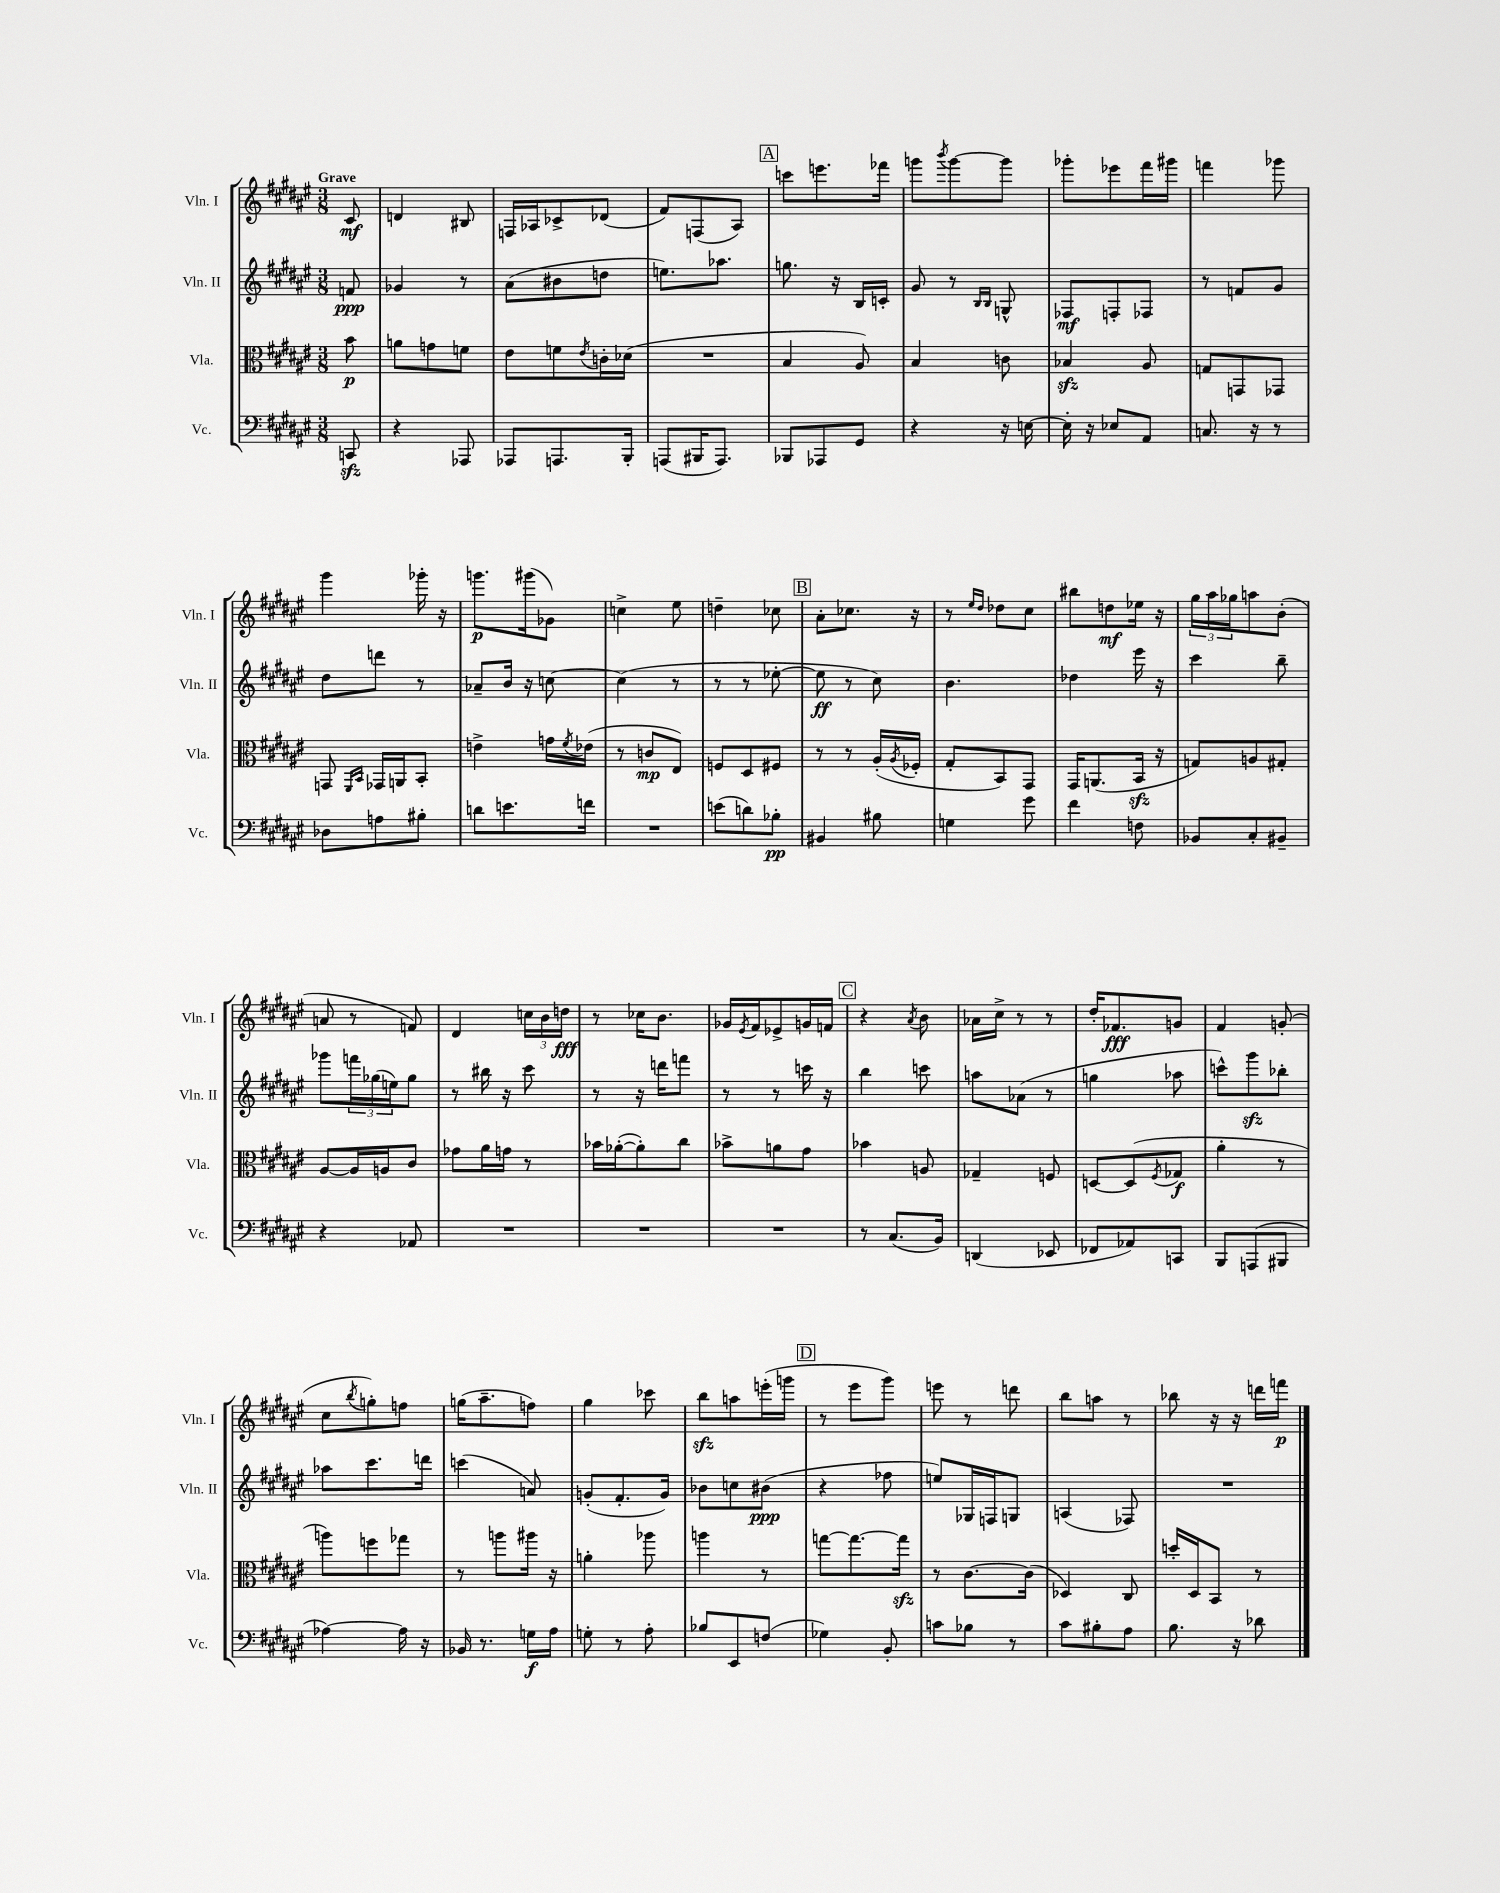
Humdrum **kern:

**kern	**kern	**kern	**kern
*staff4	*staff3	*staff2	*staff1
*clefF4	*clefC3	*clefG2	*clefG2
*k[f#c#g#d#a#e#]	*k[f#c#g#d#a#e#]	*k[f#c#g#d#a#e#]	*k[f#c#g#d#a#e#]
*M3/8	*M3/8	*M3/8	*M3/8
8CC	8b	8f	8c#
=	=	=	=
4r	8a	4g-	4d
.	8g	.	.
8AAA-	8f	8r	8B#
=	=	=	=
8AAA-	8e#	(8a#	16F
.	.	.	16A-
8.AAA	8f	8b#	8c-^
.	8qe#	.	.
.	16c'	8dd	(8d-
16BBB'	(16d-	.	.
=	=	=	=
(8AAA	4.r	8.ee)	8f#)
16BBB#	.	.	(8F
8.AAA)	.	8.aa-	.
.	.	.	8A#)
=	=	=	=
8BBB-	4B	8.gg	8ccc
8AAA-	.	.	8.eee
.	.	16r	.
8GG#	8A#)	16B	.
.	.	16c'	16fff-
=	=	=	=
4r	4B	8g#	8ggg
.	.	.	8qbbb
.	.	8r	[8ggg
.	.	16qqB	.
.	.	16qqB	.
16r	8c	8G^^	8ggg]
[16E	.	.	.
=	=	=	=
16E']	4B-	8F-	8ggg-'
16r	.	.	.
8E-	.	8F'	8eee-
8AA#	8A#	8F-	16fff#
.	.	.	16ggg#
=	=	=	=
8.C	8G	8r	4fff
.	8GG	8f	.
16r	.	.	.
8r	8GG-	8g#	8ggg-
=	=	=	=
8D-	8GG	8dd#	4ggg#
.	16qqFF#	.	.
.	16qqBB	.	.
8A	16GG-	8ddd	.
.	16AA	.	.
8B#'	8BB'	8r	16ggg-'
.	.	.	16r
=	=	=	=
8d	4e^	8a-~	8.ggg
8.e	.	16b	.
.	.	16r	(16ggg#
.	16g	[8cc	8g-)
.	8qf#	.	.
16f	(16e-	.	.
=	=	=	=
4.r	8r	(4cc]	4cc^
.	8c	.	.
.	8E#)	8r	8ee#
=	=	=	=
(8e	8F	8r	4dd~
8d)	8D#	8r	.
8B-'	8F#	[8ee-'	8cc-
=	=	=	=
4BB#	8r	8ee-]	8a#'
.	8r	8r	8.cc-
8B#	(16A#'	8cc#)	.
.	8qA#	.	.
.	16F-'	.	16r
=	=	=	=
4G	8G#'	4.b	8r
.	.	.	16qqee#
.	.	.	16qqdd#
.	8BB)	.	8dd-
8g#	8GG#	.	8cc#
=	=	=	=
4f#	16GG#	4dd-	8bb#
.	(8.AA	.	.
.	.	.	8dd
8F	16BB	16eee#	16ee-
.	16r	16r	16r
=	=	=	=
8BB-	8G)	4ccc#	24gg#
.	.	.	24aa#
.	.	.	24gg-
8C#'	8A	.	8aa
8BB#~	8G#'	8bb~	(8b'
=	=	=	=
4r	[8A#	8ggg-	8a
.	16A#]	24fff	8r
.	.	(24gg-	.
.	16A	.	.
.	.	24ee)	.
8AA-	8c#	8gg-	8f)
=	=	=	=
4.r	8g-	8r	4d#
.	16a#	16bb#	.
.	16g	16r	.
.	8r	8ccc#	24cc
.	.	.	24b
.	.	.	24dd
=	=	=	=
4.r	16b-	8r	8r
.	([16a-'	.	.
.	8a-'])	16r	16cc-
.	.	16ddd	8.b
.	8cc#	8fff	.
=	=	=	=
4.r	8b-^	8r	16g-
.	.	.	8qe#
.	.	.	16f#
.	8a	8r	8e-^
.	8g#	16ccc	16g
.	.	16r	16f
=	=	=	=
8r	4b-	4bb	4r
(8.C#	.	.	.
.	.	.	8qa#
.	8A	8ccc	8b
16BB)	.	.	.
=	=	=	=
(4DD	4G-~	8aa	16a-
.	.	.	16cc#^
.	.	(8a-	8r
8EE-	8F	8r	8r
=	=	=	=
8FF-	[8D	4gg	16dd#'
.	.	.	8.f-
8AA-)	(8D]	.	.
.	8qF#	.	.
8CC	8G-	8aa-	8g
=	=	=	=
8BBB	4a#'	8ccc^^)	4f#
(8AAA	.	8ggg#	.
8BBB#	8r	8bb-'	(8g'
=	=	=	=
[4A-)	8aa)	8aa-	8cc#
.	.	.	8qbb
.	8ff	8.ccc#	8gg')
16A-]	8gg-	.	8ff
16r	.	16ddd	.
=	=	=	=
16BB-	8r	(4ccc	(16gg
8.r	.	.	8.aa#~
.	8aa	.	.
16G	16aa#	8a)	8ff)
16A#	16r	.	.
=	=	=	=
8G'	4a'	(8g'	4gg#
8r	.	8.f#'	.
8A#'	8aa-	.	8ccc-
.	.	16g)	.
=	=	=	=
8B-	4aa	8b-	8bb
8EE#	.	8cc	8aa
(8F	8r	(8b#	(16eee'
.	.	.	16ggg
=	=	=	=
4G-)	[8gg	4r	8r
.	8.gg_	.	8eee#
8BB'	.	8ff-	8ggg#)
.	16gg]	.	.
=	=	=	=
8c	8r	8ee)	8eee
8B-	[8.c#	16G-	8r
.	.	16F	.
8r	.	8G	8ddd
.	(16c#]	.	.
=	=	=	=
8c#	4D-)	(4A	8bb
8B#'	.	.	8aa
8A#	8C#	8F-)	8r
=	=	=	=
8.B	16dd'	4.r	8bb-
.	16D#	.	.
.	8BB	.	16r
16r	.	.	16r
8d-	8r	.	16ddd
.	.	.	16fff
==	==	==	==
*-	*-	*-	*-
